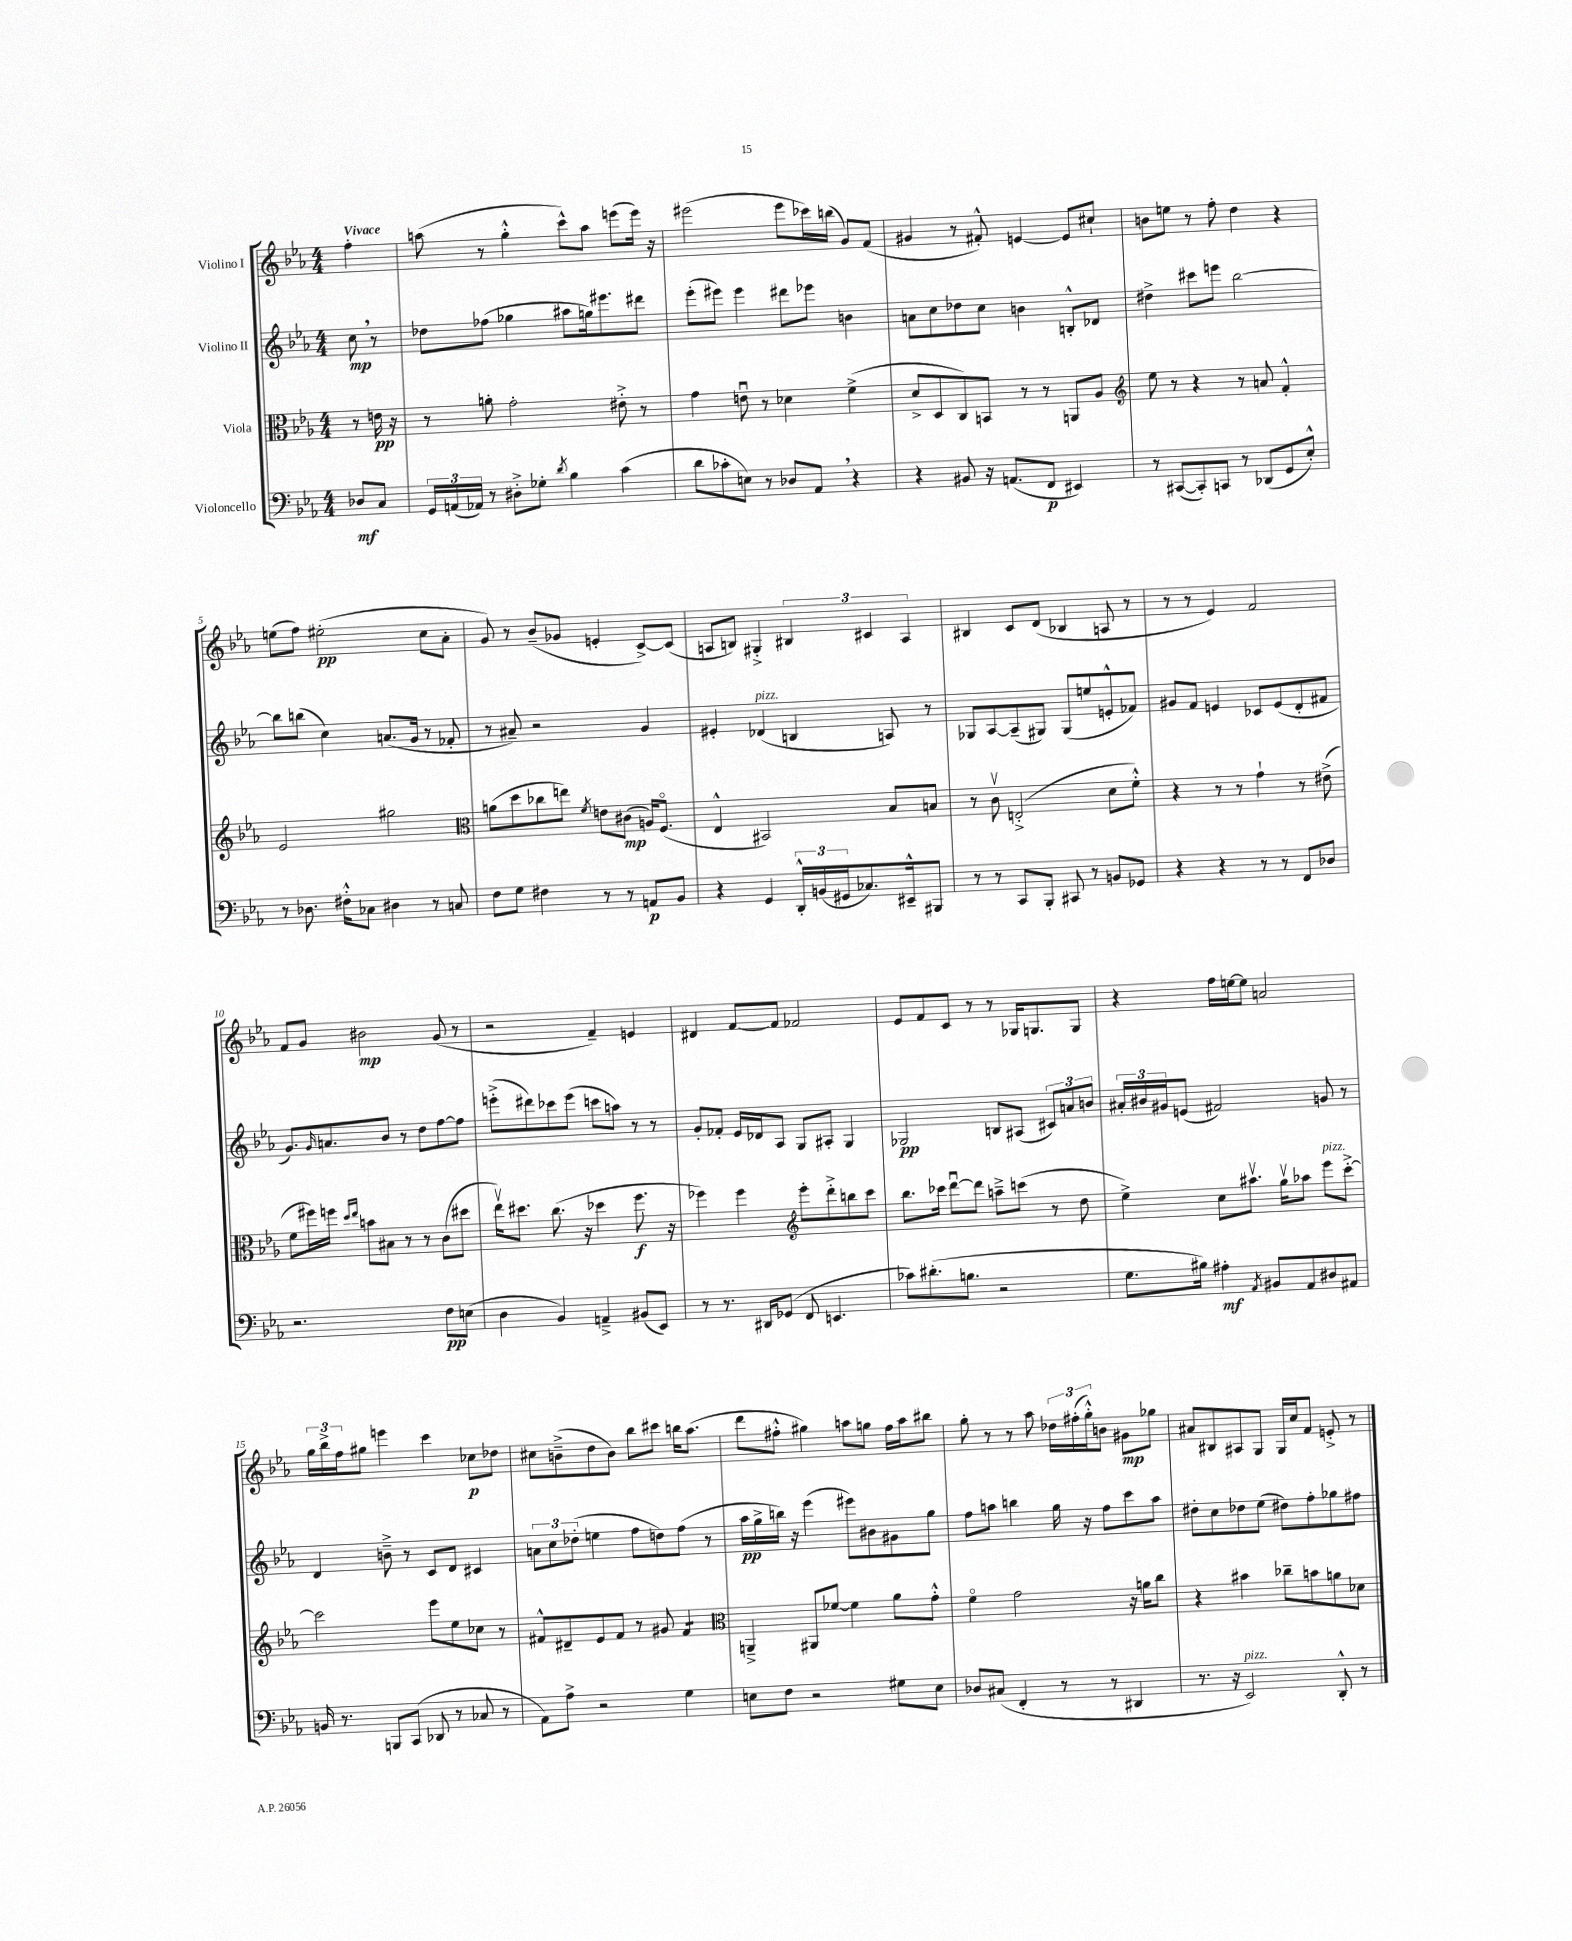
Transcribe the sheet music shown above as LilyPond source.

<<
\new StaffGroup <<
\new Staff = "s0" \with { instrumentName = "Violino I" } {
    \clef treble \key ees \major \numericTimeSignature \time 4/4 \partial 4 \tempo "Vivace"
    f''4-. |
    a''8( r8 g''4-.-^ c'''8-^) a''8 e'''8( e'''16) r16 |
    eis'''2( eis'''8 ces'''16) b''16( g'8) f'8( |
    gis'4 r8 fis'8-.-^) e'4~ e'8 cis''8-! |
    b'8 e''8 r8 f''8-. d''4 r4 |
    e''8( f''8) eis''2-.\pp( c''8 aes'8-. |
    g'8) r8 bes'8--( ges'8 e'4-. c'8~->) c'8( |
    a8 b8) gis4-.-> \tuplet 3/2 { bis4 cis'4 a4 } |
    bis4 c'8 d'8( bes4 a8 r8 |
    r8 r8 ees'4) f'2 |
    f'8 g'8 bis'2\mp g'8( r8 |
    r2 f'4--) e'4 |
    dis'4 f'8~ f'8 fes'2 |
    ees'8 f'8 c'8 r8 r8 ges16 g8. g8 |
    r4 f''16 e''16~ e''8 a'2 |
    \tuplet 3/2 { g''16 bes''16-> f''16 } gis''8 e'''4 c'''4 ces''8\p des''8 |
    cis''8 b'8--->( d''8 b'8) bes''8 cis'''8 b''16 aes''8.( |
    d'''8 fis''8-.-^ gis''4) a''8 g''8 fis''16 a''16 bis''8 |
    g''8-. r8 r8 aes''8 \tuplet 3/2 { des''16 fis''16-.( g''16-.-^) } b'8 gis'8\mp ges''8 |
    ais'8 bis8 ais8 g8 g16 c''16 f'8 e'8-.-> r8 \bar "|." |
}
\new Staff = "s1" \with { instrumentName = "Violino II" } {
    \clef treble \key ees \major \numericTimeSignature \time 4/4 \partial 4
    c''8\mp \breathe r8 |
    des''8 fes''8( ges''4 ais''8 g''16) eis'''8. dis'''8 |
    ees'''8-.( eis'''8) eis'''4 dis'''8 ees'''8 b'4 |
    a'8 c''8 des''8 c''8 b'4 b8-.-^ des'8 |
    dis''4-> cis'''8 e'''8 bes''2~ |
    bes''8 b''8( c''4) a'8.( g'16 r8 fes'8-. |
    r8 ais'8--) r2 g'4 |
    eis'4-. des'4^\markup { \italic "pizz." }( b4 a8) r8 |
    ges8 aes8~ aes8--( gis8) gis8( e''8 e'8-.-^ fes'8) |
    gis'8 f'8 e'4 ces'8 e'8( d'8-. fis'8 |
    g'8.) \grace { g'16 } a'8. bes'8 r8 d''8 f''8~ f''8 |
    e'''8-.->( dis'''8) ces'''8 e'''8( c'''8 a''8) r8 r8 |
    g'8-. fes'8-. ees'16 des'16 aes8 g8 ais8-. g4 |
    ges2\pp b8 ais8( \tuplet 3/2 { cis'8) a'8 b'8 } |
    \tuplet 3/2 { ais'16-. bis'16 gis'16 } e'8( fis'2) g'8 r8 |
    d'4 b'8---> r8 c'8 d'8 cis'4 |
    \tuplet 3/2 { a'8 c''8 des''8-.( } e''4 f''8 d''8) f''8( r8 |
    aes''16\pp g''16-> b''16) r16 ees'''4( eis'''8) bis'8 gis'8 g''8 |
    f''8 a''8 b''4 g''16 r16 f''8 c'''8 a''8 |
    dis''8-. c''8 des''8 ees''8( dis''8) f''8-. ges''8 fis''8 \bar "|." |
}
\new Staff = "s2" \with { instrumentName = "Viola" } {
    \clef alto \key ees \major \numericTimeSignature \time 4/4 \partial 4
    r8 e'16\pp r16 |
    r8 a'8-. g'2-. eis'8-.-> r8 |
    g'4 e'8\downbow r8 des'4 f'4->( |
    d'8-> d8 c8) b,8 r8 r8 a,8 aes8 |
    \clef treble ees''8 r8 r4 r8 a'8 f'4-.-^ |
    ees'2 gis''2 |
    \clef alto a'8( d''8 ces''8 e''8) \acciaccatura { f'8 } e'8 cis'8\mp( a16) f8.\flageolet( |
    ees4-^ bis,2) bes8 b8 |
    r8 c'8\upbow e2-.->( d'8 f'8-.-^) |
    r4 r8 r8 g'4-! r8 eis'8->( |
    f'8 fis''16) f''16 \grace { d''16 ees''16 } b'8 bis8 r8 r8 c'8( dis''8 |
    ees''16\upbow) dis''8. c''8.( r16 des''4 f''8.\f r16 |
    fes''4) fes''4 \clef treble ees'''8-. d'''8-.-> b''8 c'''8 |
    bes''8. ces'''16 d'''8~\downbow d'''8 a''8---> c'''8( r8 d''8 |
    ees''4->) c''8 ais''8.\upbow g''16\upbow aes''8 ees'''8^\markup { \italic "pizz." } c'''8~-.-> |
    c'''2 ees'''8 ees''8 ces''8 r8 |
    fis'8-^ dis'8-- ees'8 fis'8 r8 gis'8 fis'4:8 |
    \clef alto a,4---> ais,8 fes'8~ fes'4 aes'8 g'8-.-^ |
    f'4\flageolet g'2 r16 a'16 c''8 |
    r4 bis'4 ces''8-- b'8 a'8 des'8 \bar "|." |
}
\new Staff = "s3" \with { instrumentName = "Violoncello" } {
    \clef bass \key ees \major \numericTimeSignature \time 4/4 \partial 4
    des8\mf c8 |
    \tuplet 3/2 { g,16 a,16( aes,16) } r8 dis8-.-> ges8-. \acciaccatura { d'8 } bes4 c'4( |
    d'8 ces'8-. e8) r8 des8 aes,8 \breathe r4 |
    r4 bis,8 r16 a,8.( f,8\p eis,4) |
    r8 cis,8~( cis,8-.) c,8 r8 des,8( g,8 ees8-.-^) |
    r8 des8. fis16-.-^ ces8 dis4 r8 c8 |
    f8 g8 fis4 r8 r8 a,8\p bes,8 |
    r4 g,4 \tuplet 3/2 { d,16-.-^ b,16( gis,16 } ces8.) eis,16---^ bis,,8 |
    r8 r8 c,8 bes,,8-. cis,8 r8 b,8 ges,8 |
    r4 r4 r8 r8 f,8 des8 |
    r2. f8\pp e8( |
    d4 bes,4) a,4---> bis,8( ees,8) |
    r8 r8. dis,16 ges,8( f,8 e,4. |
    ces'8) dis'8.-.( b8. r2 |
    g8. bis16) ais4-.\mf \acciaccatura { aes,8 } bis,8 aes,8 dis8 ais,8 |
    b,16 r8. b,,8 c,8( des,8 r8 ces8 r8 |
    aes,8) aes8-> r2 g4 |
    e8 f8 r2 gis8 e8 |
    des8 cis8( f,4-. r8 r8 dis,4 |
    r8. r16 ees,2^\markup { \italic "pizz." }) d,8-.-^ r8 \bar "|." |
}
>>
>>
